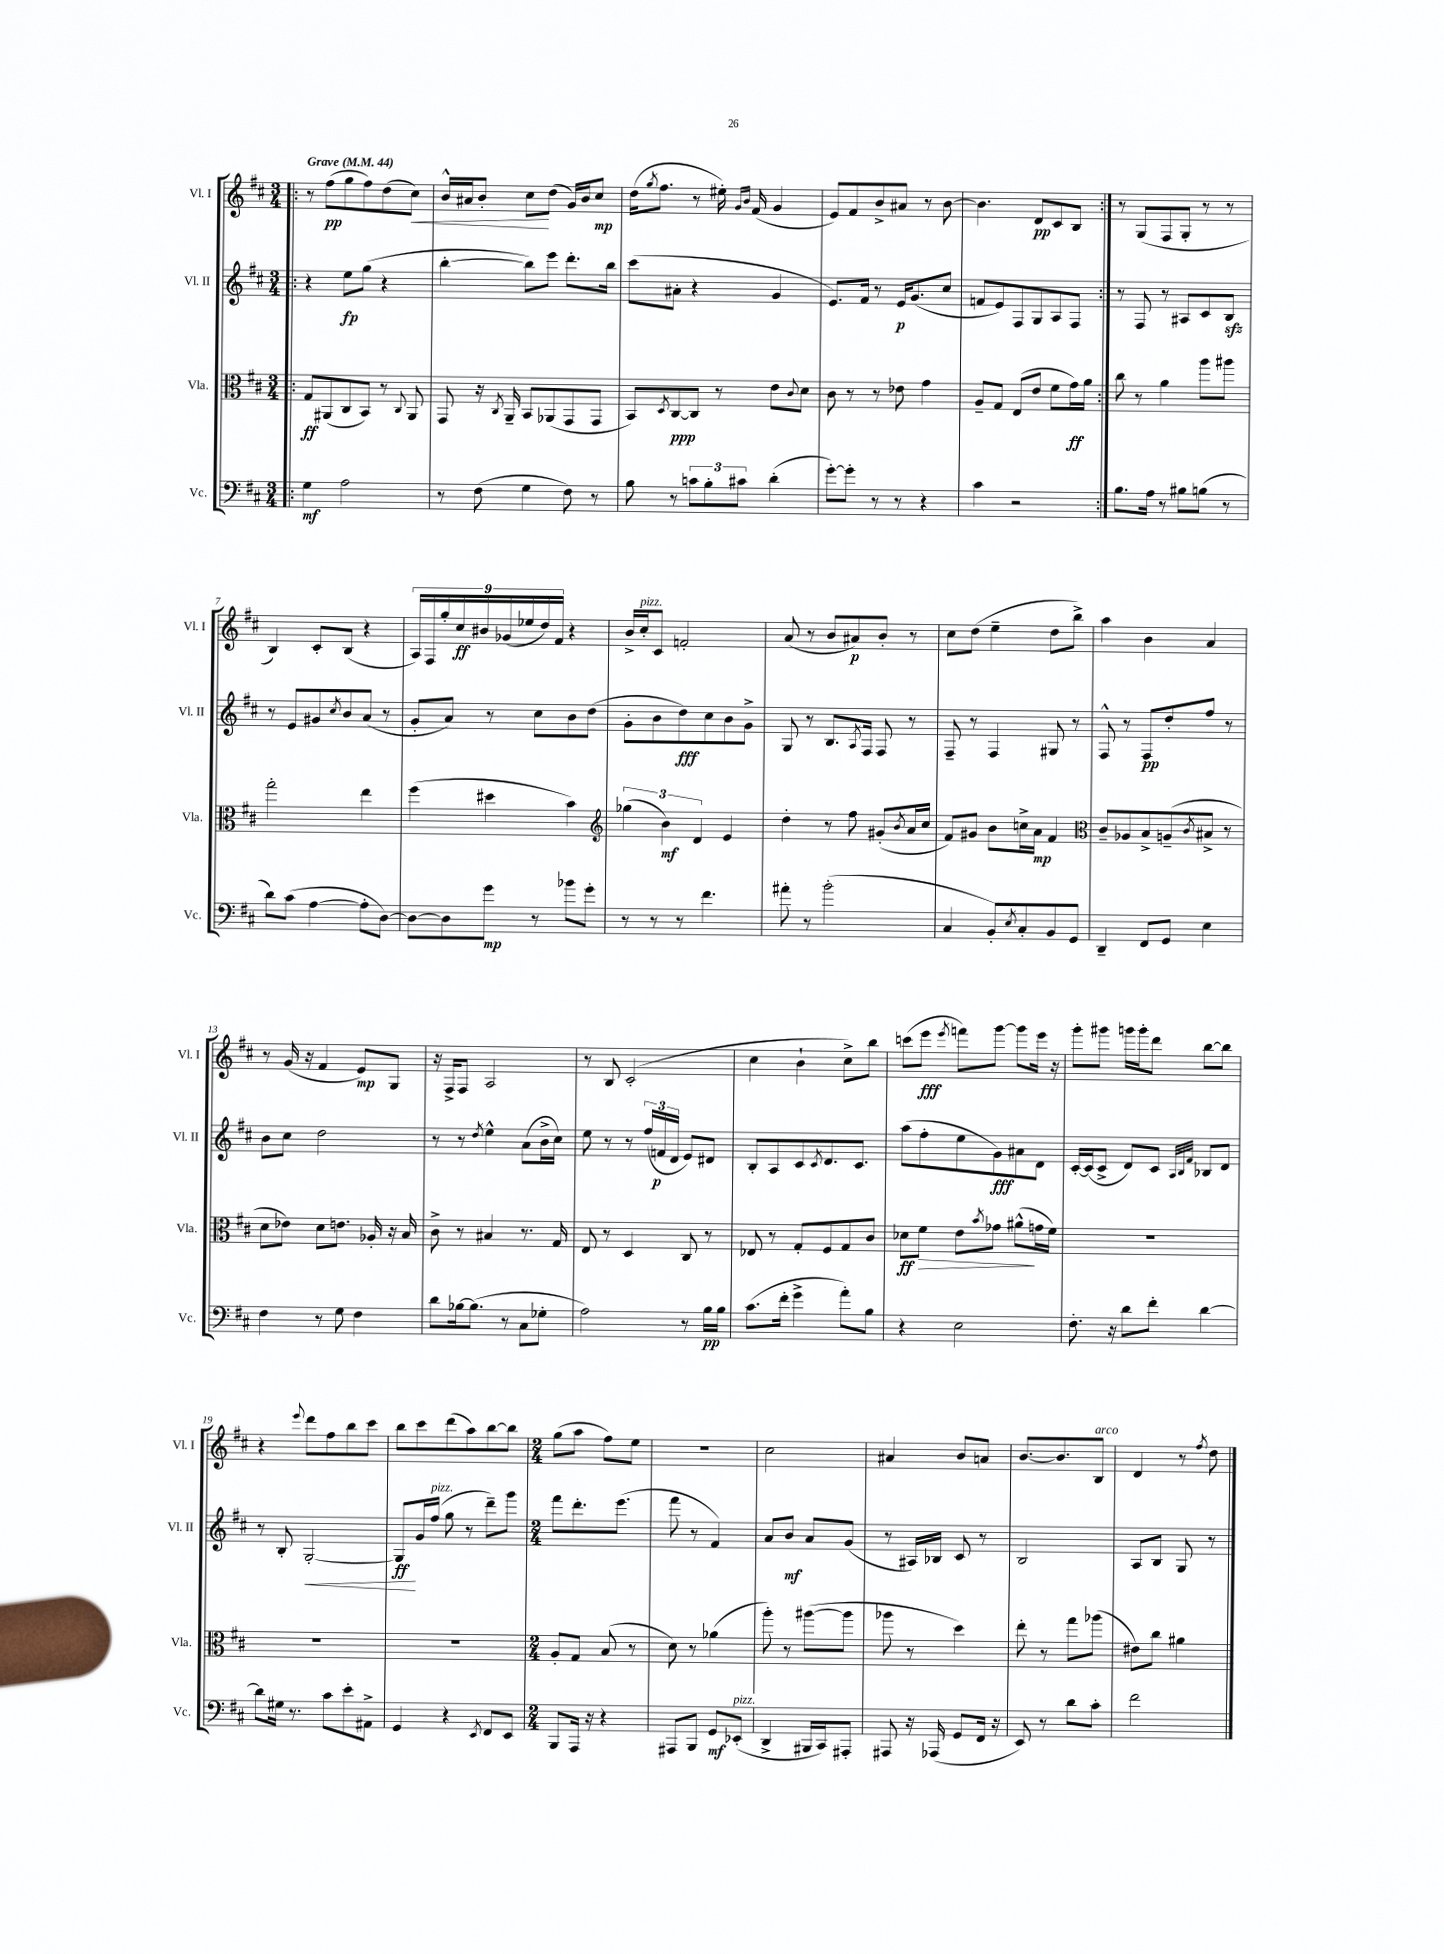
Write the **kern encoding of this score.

**kern	**dynam	**kern	**dynam	**kern	**dynam	**kern	**dynam
*part4	*part4	*part3	*part3	*part2	*part2	*part1	*part1
*staff4	*staff4	*staff3	*staff3	*staff2	*staff2	*staff1	*staff1
*I"Vc.	*	*I"Vla.	*	*I"Vl. II	*	*I"Vl. I	*
*I'Vc.	*	*I'Vla.	*	*I'Vl. II	*	*I'Vl. I	*
*clefF4	*	*clefC3	*	*clefG2	*	*clefG2	*
*k[f#c#]	*	*k[f#c#]	*	*k[f#c#]	*	*k[f#c#]	*
*M3/4	*	*M3/4	*	*M3/4	*	*M3/4	*
*MM44	*	*MM44	*	*MM44	*	*MM44	*
=1!|:	=1!|:	=1!|:	=1!|:	=1!|:	=1!|:	=1!|:	=1!|:
!	!	!	!	!	!	!LO:TX:a:B:t=Grave	!
4G\	mf	8G/L	ff	4r	.	8r	.
.	.	(8AA#X/	.	.	.	(8ff#\L	pp
2A\	.	8C#/	.	8ee\L	fp	8gg\	.
.	.	8BB/J)	.	(8gg\J	.	8ff#\)	.
.	.	8r	.	4r	.	(8dd\	.
.	.	8qqC#/	.	.	.	.	.
!	!	!	!	!	!	!	!LO:HP:b
.	.	8AA#/	.	.	.	8cc#\J)	<
=2	=2	=2	=2	=2	=2	=2	=2
8r	.	8GG/	.	[4bb'\	.	16b^^/LL	.
.	.	.	.	.	.	16a#X/J	.
(8F#\	.	16r	.	.	.	8b'/J	.
.	.	8qC#/	.	.	.	.	.
.	.	16AA~/	.	.	.	.	.
4G\	.	8BB/L	.	8bb\L])	.	8cc#\L	.
.	.	(8AA-X/	.	8eee\J	.	(8dd\J	[
8F#\)	.	8GG/	.	8.ddd'\L	.	16g/LL)	.
.	.	.	.	.	.	16b/J	.
8r	.	8GG/J	.	.	.	8cc#/J	mp
.	.	.	.	16bb\Jk	.	.	.
=3	=3	=3	=3	=3	=3	=3	=3
8B\	.	8BB/L)	.	(8ccc#\L	.	(16dd\KL	.
.	.	.	.	.	.	8qgg/	.
.	.	.	.	.	.	8.ff#\J	.
.	.	8qD/	.	.	.	.	.
8r	.	[8C#/	ppp	8a#X'\J	.	.	.
12cn\L	.	8C#/J]	.	4r	.	8r	.
12B'\	.	.	.	.	.	.	.
.	.	8r	.	.	.	16ee#X'\)	.
12c#X\J	.	.	.	.	.	.	.
.	.	.	.	.	.	16qqg/LL	.
.	.	.	.	.	.	16qqb/JJ	.
.	.	.	.	.	.	(16f#/	.
(4d'\	.	8e\L	.	4g/	.	4g/	.
.	.	8qqc#/	.	.	.	.	.
.	.	8d\J	.	.	.	.	.
=4	=4	=4	=4	=4	=4	=4	=4
[8g'\L)	.	8c#\	.	8.e/L)	.	8e/L)	.
8g'\J]	.	8r	.	.	.	8f#/	.
.	.	.	.	16f#/Jk	.	.	.
8r	.	8r	.	8r	.	8b^/	.
8r	.	8e-X\	.	16e/KL	p	8a#X/J	.
.	.	.	.	(8.g/	.	.	.
4r	.	4g\	.	.	.	8r	.
.	.	.	.	8cc#/J	.	[8b\	.
=5	=5	=5	=5	=5	=5	=5	=5
4c#\	.	8A~/L	.	8fn/L	.	4.b\]	.
.	.	8G/J	.	8e/)	.	.	.
2r	.	(8E/L	.	8F#/	.	.	.
.	.	8e/J	.	8G/	.	8d/L	pp
.	.	8f#\L	.	8A/	.	8c#/	.
.	.	16g\L)	ff	8F#/J	.	8B/J	.
.	.	16a\JJ	.	.	.	.	.
=6:|!	=6:|!	=6:|!	=6:|!	=6:|!	=6:|!	=6:|!	=6:|!
8.B\L	.	8cc#\	.	8r	.	8r	.
.	.	8r	.	8F#/	.	(8G/L	.
16A\Jk	.	.	.	.	.	.	.
8r	.	4a\	.	8r	.	8F#/	.
8B#X\L	.	.	.	8A#X/L	.	8G'/J	.
(8Bn\J	.	8aa\L	.	8c#/	.	8r	.
8r	.	8aa#X\J	.	8Bzz/J	.	8r	.
!!LO:LB:g=z
=7	=7	=7	=7	=7	=7	=7	=7
8d\L)	.	2gg'\	.	8r	.	4B/)	.
(8c#\J	.	.	.	8e/L	.	.	.
[4A\	.	.	.	8g#X/	.	8c#'/L	.
.	.	.	.	8qcc#/	.	.	.
.	.	.	.	8b/	.	(8B/J	.
8A'\L]	.	4ee\	.	(8a/J	.	4r	.
[8D\J)	.	.	.	8r	.	.	.
=8	=8	=8	=8	=8	=8	=8	=8
8D\L_	.	(4ff#\	.	8g'/L	.	18A/LL)	.
.	.	.	.	.	.	18F#/	.
.	.	.	.	.	.	18gg'/	.
8D\]	.	.	.	8a/J)	.	.	.
.	.	.	.	.	.	18cc#/	ff
.	.	.	.	.	.	18b#X/	.
8g\J	mp	4dd#X\	.	8r	.	.	.
.	.	.	.	.	.	(18g-X/	.
.	.	.	.	.	.	18ee-X/	.
8r	.	.	.	8cc#\L	.	.	.
.	.	.	.	.	.	18dd/)	.
.	.	.	.	.	.	18f#/JJ	.
8b-X\L	.	4b\)	.	8b\	.	4r	.
8g'\J	.	.	.	(8dd\J	.	.	.
=9	=9	=9	=9	=9	=9	=9	=9
*	*	*clefG2	*	*	*	*	*
8r	.	(6gg-X\	.	8g'\L	.	16b^/LL	.
!	!	!	!	!	!	!LO:TX:a:i:t=pizz.	!
.	.	.	.	.	.	16cc#'/J	.
8r	.	.	.	8b\	.	8c#/J	.
.	.	6b\)	mf	.	.	.	.
8r	.	.	.	8dd\)	fff	2fn'/	.
.	.	6d/	.	.	.	.	.
4.f#\	.	.	.	8cc#\	.	.	.
.	.	4e/	.	8b\	.	.	.
.	.	.	.	8g^\J	.	.	.
=10	=10	=10	=10	=10	=10	=10	=10
8a#X'\	.	4dd'\	.	8G/	.	(8a/	.
8r	.	.	.	8r	.	8r	.
(2b'\	.	8r	.	8.B/L	.	8b/L	.
.	.	8ff#\	.	.	.	8a#X/)	p
.	.	.	.	8qA/	.	.	.
.	.	.	.	16F#/Jk	.	.	.
.	.	(8g#X'/L	.	8F#/	.	8b'/J	.
.	.	8qb/	.	.	.	.	.
.	.	16a/L	.	8r	.	8r	.
.	.	16cc#/JJ	.	.	.	.	.
=11	=11	=11	=11	=11	=11	=11	=11
4C#/	.	8f#/L)	.	8F#~/	.	8cc#\L	.
.	.	8g#X/J	.	8r	.	(8dd\J	.
8BB'/L)	.	8b\L	.	4F#/	.	4ee~\	.
8qE/	.	.	.	.	.	.	.
8C#'/	.	16ccn^\L	.	.	.	.	.
.	.	16a\JJ	mp	.	.	.	.
8BB/	.	4f#/	.	8G#X/	.	8dd\L	.
8GG/J	.	.	.	8r	.	8bb^\J)	.
=12	=12	=12	=12	=12	=12	=12	=12
*	*	*clefC3	*	*	*	*	*
4DD~/	.	8c#~/L	.	8F#^^/	.	4aa\	.
.	.	8A-X/	.	8r	.	.	.
8FF#/L	.	8B^/	.	8F#/L	pp	4b\	.
8GG/J	.	(8An~/	.	8dd'/	.	.	.
.	.	8qc#/	.	.	.	.	.
4E\	.	8B#X^/J	.	8ff#/J	.	4a/	.
.	.	8r	.	8r	.	.	.
!!LO:LB:g=z
=13	=13	=13	=13	=13	=13	=13	=13
4F#\	.	8d\L	.	8b\L	.	8r	.
.	.	8e-X\J)	.	8cc#\J	.	(16g/	.
.	.	.	.	.	.	16r	.
8r	.	8d\L	.	2dd\	.	4f#/	.
8G\	.	8.en\J	.	.	.	.	.
4F#\	.	.	.	.	.	8e/L)	mp
.	.	16A-X'/	.	.	.	.	.
.	.	16r	.	.	.	8G/J	.
.	.	16B/	.	.	.	.	.
=14	=14	=14	=14	=14	=14	=14	=14
8d\L	.	8c#^\	.	8r	.	16r	.
.	.	.	.	.	.	16F#^/KL	.
[16B-X\k	.	8r	.	8r	.	8F#/J	.
(8.B-\J]	.	.	.	.	.	.	.
.	.	.	.	8qdd/	.	.	.
.	.	4B#X/	.	4ee^^\	.	2A/	.
8r	.	.	.	.	.	.	.
8C#\L	.	8.r	.	(8a\L	.	.	.
8G-X'\J	.	.	.	16b^\L	.	.	.
.	.	16G/	.	16cc#\JJ)	.	.	.
=15	=15	=15	=15	=15	=15	=15	=15
2A\)	.	8E/	.	8ee\	.	8r	.
.	.	8r	.	8r	.	8B/	.
.	.	4D/	.	8r	.	(2c#'/	.
.	.	.	.	(24ff#/LL	.	.	.
.	.	.	.	24fn/	p	.	.
.	.	.	.	24d/JJ	.	.	.
8r	.	8C#/	.	8e/L)	.	.	.
16B\LL	pp	8r	.	8d#X/J	.	.	.
16B\JJ	.	.	.	.	.	.	.
=16	=16	=16	=16	=16	=16	=16	=16
(8.c#\L	.	8E-X/	.	8B'/L	.	4cc#\	.
.	.	8r	.	8A/	.	.	.
16f#'\Jk	.	.	.	.	.	.	.
4g^\	.	8G'/L	.	8c#/	.	4b`\	.
.	.	.	.	8qc#/	.	.	.
.	.	8F#/	.	8.d/	.	.	.
8a'\L)	.	8G/	.	.	.	8cc#^\L)	.
.	.	.	.	8.c#/J	.	.	.
8B\J	.	8c#/J	.	.	.	8bb\J	.
=17	=17	=17	=17	=17	=17	=17	=17
4r	.	8d-X\L	ff	(8aa\L	.	(8cccn\L	.
!	!	!	!LO:HP:b	!	!	!	!
.	.	8f#\J	>	8ff#'\	.	8eee\J	fff
.	.	.	.	.	.	8qeee/	.
2E\	.	8e\L	.	8ee\	.	8fffn\L)	.
.	.	8qb/	.	.	.	.	.
.	.	8g-X\J	.	8g\)	fff	[8ggg\J	.
.	.	(8a#X^^\L	.	8a#X\	.	8ggg\L]	.
.	.	16gn\L	]	8d\J	.	16eee\Jk	.
.	.	16f#\JJ)	.	.	.	16r	.
=18	=18	=18	=18	=18	=18	=18	=18
8.F#'\	.	2.r	.	[16c#'/LL	.	8ggg'\L	.
.	.	.	.	(16c#/J]	.	.	.
.	.	.	.	8c#^/J	.	8ggg#X\J	.
16r	.	.	.	.	.	.	.
8d\L	.	.	.	8d/L)	.	16gggn\LL	.
.	.	.	.	.	.	16ggg'\J	.
8f#'\J	.	.	.	8c#/J	.	8ddd\J	.
.	.	.	.	32qqA/LLL	.	.	.
.	.	.	.	32qqB/	.	.	.
.	.	.	.	32qqf#/JJJ	.	.	.
[4d\	.	.	.	8B-X/L	.	[8bb\L	.
.	.	.	.	8d/J	.	8bb\J]	.
!!LO:LB:g=z
=19	=19	=19	=19	=19	=19	=19	=19
8d\L]	.	2.r	.	8r	.	4r	.
16G#X\Jk	.	.	.	8B'/	.	.	.
8.r	.	.	.	.	.	.	.
.	.	.	.	.	.	8qqeee/	.
!	!	!	!	!	!LO:HP:b	!	!
.	.	.	.	[2G'/	<	8ddd\L	.
8c#\L	.	.	.	.	.	8ff#\	.
8e'\	.	.	.	.	.	8bb\	.
8AA#X^\J	.	.	.	.	.	8ccc#\J	.
=20	=20	=20	=20	=20	=20	=20	=20
4GG/	.	2.r	.	8G/L]	ff	8bb\L	.
.	.	.	.	16g/L	[	8ccc#\	.
!	!	!	!	!LO:TX:a:i:t=pizz.	!	!	!
.	.	.	.	(16ff#/JJ	.	.	.
4r	.	.	.	8gg\	.	(8ddd\	.
.	.	.	.	8r	.	8aa\)	.
8qEE/	.	.	.	.	.	.	.
8FF#/L	.	.	.	8ddd~\L)	.	[8bb\	.
8EE/J	.	.	.	8ggg\J	.	8bb\J]	.
=21	=21	=21	=21	=21	=21	=21	=21
*M2/4	*	*M2/4	*	*M2/4	*	*M2/4	*
8BBB/L	.	8A'/L	.	8fff#\L	.	(8gg\L	.
16AAA/Jk	.	8G/J	.	8.ddd'\	.	8aa\J	.
16r	.	.	.	.	.	.	.
4r	.	(8B/	.	.	.	8ff#\L)	.
.	.	.	.	(8.eee\J	.	.	.
.	.	8r	.	.	.	8ee\J	.
=22	=22	=22	=22	=22	=22	=22	=22
8AAA#X/L	.	8d\)	.	8fff#\	.	2r	.
8BBB/J	.	8r	.	8r	.	.	.
8GG/L	mf	(4a-X\	.	4f#/)	.	.	.
!LO:TX:a:i:t=pizz.	!	!	!	!	!	!	!
(8EE-X'/J	.	.	.	.	.	.	.
=23	=23	=23	=23	=23	=23	=23	=23
4DD^/	.	8aa'\)	.	8a/L	.	2cc#\	.
.	.	8r	.	8b/J	mf	.	.
16BBB#X/LL	.	([8aa#X\L	.	8a/L	.	.	.
16CC#/J)	.	.	.	.	.	.	.
8AAA#X'/J	.	8aa#\J]	.	(8g/J	.	.	.
=24	=24	=24	=24	=24	=24	=24	=24
8AAA#X/	.	8aa-X\	.	8r	.	4a#X/	.
16r	.	8r	.	16A#X/LL)	.	.	.
(16AAA-X/	.	.	.	16B-X/JJ	.	.	.
8GG/L	.	4dd\)	.	8c#/	.	8b/L	.
16FF#/Jk	.	.	.	8r	.	8an/J	.
16r	.	.	.	.	.	.	.
=25	=25	=25	=25	=25	=25	=25	=25
8EE/)	.	8ee'\	.	2B/	.	[8.b/L	.
8r	.	8r	.	.	.	.	.
.	.	.	.	.	.	8.b/]	.
8d\L	.	8gg\L	.	.	.	.	.
!	!	!	!	!	!	!LO:TX:a:i:t=arco	!
8c#'\J	.	(8aa-X\J	.	.	.	8B/J	.
=26	=26	=26	=26	=26	=26	=26	=26
2f#\	.	8e#X\L)	.	8A/L	.	4d/	.
.	.	8cc#\J	.	8B/J	.	.	.
.	.	4a#X\	.	8G/	.	8r	.
.	.	.	.	.	.	8qff#/	.
.	.	.	.	8r	.	8dd\	.
==	==	==	==	==	==	==	==
*-	*-	*-	*-	*-	*-	*-	*-
